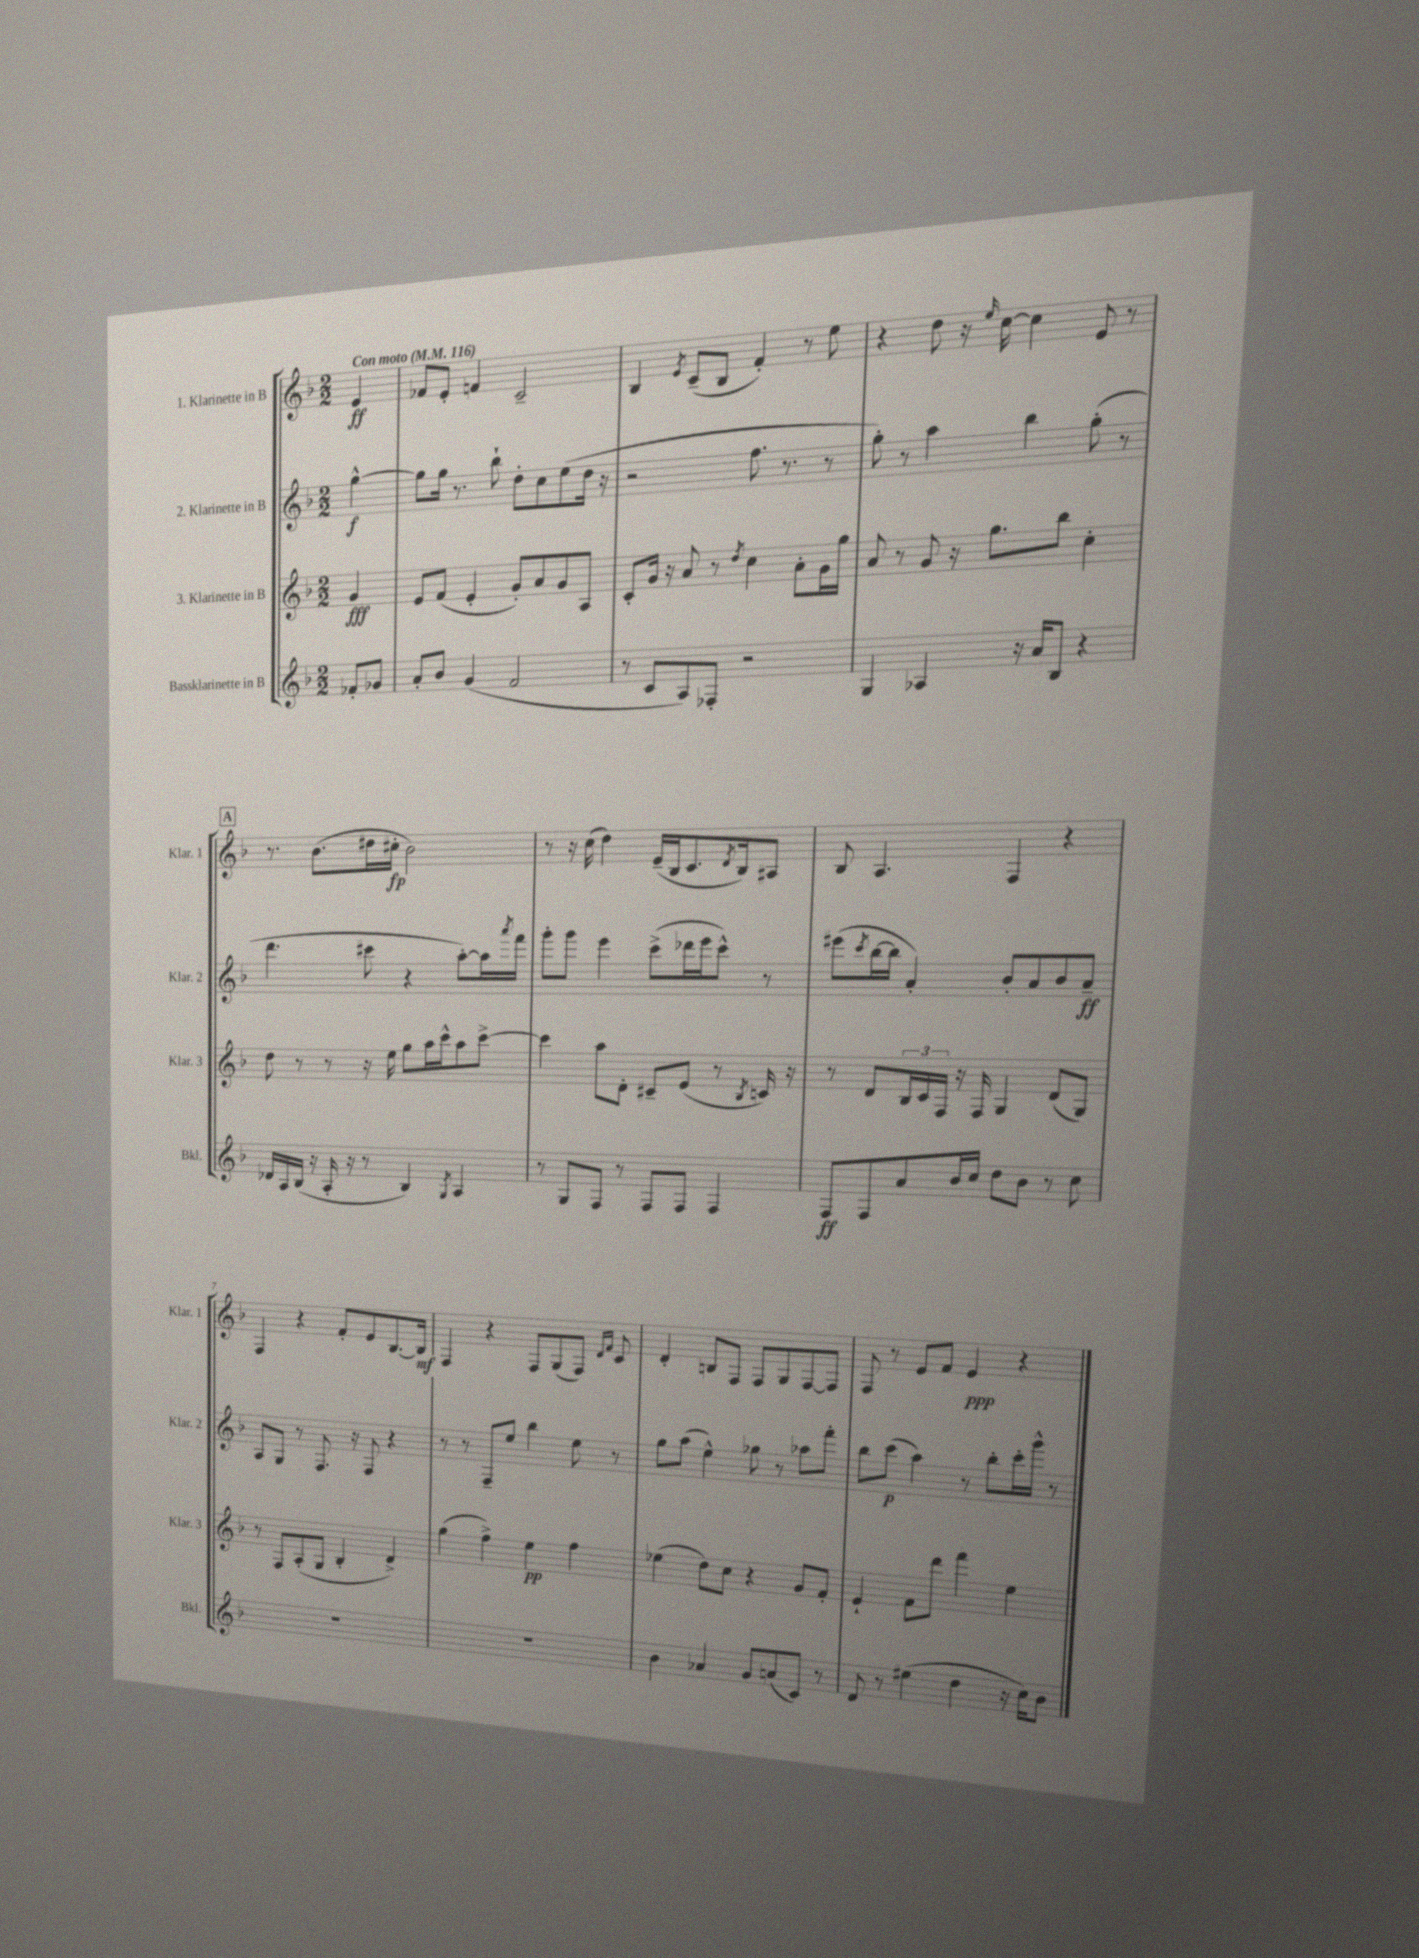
<<
\new StaffGroup <<
\new Staff = "s0" \with { instrumentName = "1. Klarinette in B" shortInstrumentName = "Klar. 1" } {
    \clef treble \key f \major \numericTimeSignature \time 2/2 \partial 4 \tempo "Con moto" 4 = 116
    e'4\ff |
    fes'8 e'8-. f'4 c'2-- |
    bes4 \acciaccatura { e'8 } c'8--( bes8 f'4-.) r8 e''8 |
    r4 d''8 r16 \grace { e''16 } c''16~ c''4 e'8 r8 |
    \mark \markup { \box "A" } r8. bes'8.( dis''16 cis''16-.\fp bes'2) |
    r8 r16 c''16( d''4) e'16--( bes16 c'8. \acciaccatura { d'8 } bes16) ais8 |
    bes8 a4. f4 r4 |
    f4 r4 f'8-. e'8 bes8.~ bes16\mf |
    f4 r4 f8 g8( f8) \grace { d'16 f'16 } c'8 |
    d'4-. b8 f8 f8 g8 f8~ f8 |
    f8 r8 e'8 f'8 e'4\ppp r4 \bar "|." |
}
\new Staff = "s1" \with { instrumentName = "2. Klarinette in B" shortInstrumentName = "Klar. 2" } {
    \clef treble \key f \major \numericTimeSignature \time 2/2 \partial 4
    g''4~-^\f |
    g''8 g''16 r8. bes''8-! d''8-. c''8 e''8( d''16 r16 |
    r2 f''8. r8. r8 |
    g''8-.) r8 a''4 bes''4 g''8-.( r8 |
    \mark \markup { \box "A" } d'''4. cis'''8 r4 a''8~-.) a''16 \acciaccatura { a'''8 } f'''16 |
    g'''8-. g'''8 e'''4 c'''8->( des'''16 e'''16 c'''8-^) r8 |
    eis'''8( \acciaccatura { c'''8 } bes''16~ bes''16 a'4-.) bes'8-. a'8 bes'8 a'8--\ff |
    a8 g8 r8 f8. r16 f8 r4 |
    r8 r8 f8-- e''8 bes''4 e''8 r8 |
    g''8 a''8( e''4-^) ges''8 r8 aes''8 f'''8-. |
    bes''8 c'''8\p( a''4) r8 bes''8-. c'''16-. g'''16-^ r8 \bar "|." |
}
\new Staff = "s2" \with { instrumentName = "3. Klarinette in B" shortInstrumentName = "Klar. 3" } {
    \clef treble \key f \major \numericTimeSignature \time 2/2 \partial 4
    g'4\fff |
    e'8 f'8( e'4-. g'8-.) a'8 g'8 a8 |
    c'8-. g'16 r16 a'8 r8 \acciaccatura { d''8 } c''4 a'8-. g'16 g''16 |
    a'8 r8 g'8 r16 g''8. bes''8 c''4-. |
    \mark \markup { \box "A" } d''8 r8 r8 r16 e''16 g''8 a''16 c'''16-^ a''8 c'''8~-> |
    c'''4 a''8 d'8-. cis'8-- e'8( r8 \acciaccatura { bes8 } c'16) r16 |
    r8 d'8 \tuplet 3/2 { bes16 c'16 f16 } r16 f16 g4 d'8( g8) |
    r8 f8 a8-.( g8 bes4-. d'4->) |
    g''4( f''4->) e''4\pp f''4 |
    ees''4( d''8) c''8 r4 g'8 f'8-. |
    e'4-! f'8 d'''8 f'''4 e''4 \bar "|." |
}
\new Staff = "s3" \with { instrumentName = "Bassklarinette in B" shortInstrumentName = "Bkl." } {
    \clef treble \key f \major \numericTimeSignature \time 2/2 \partial 4
    fes'8-. ges'8 |
    a'8-. bes'8 g'4( f'2 |
    r8 c'8 a8) fes8-. r2 |
    g4 aes4 r16 a'16 bes8 r4 |
    \mark \markup { \box "A" } des'16 a16 bes16( r16 a16-. r16 r8 bes4) \acciaccatura { g8 } a4 |
    r8 g8 f8 r8 f8 f8 f4 |
    f8\ff f8 a'8 bes'16 c''16 d''8 bes'8 r8 c''8 |
    R1 |
    R1 |
    bes'4 aes'4 g'8 a'8( c'8) r8 |
    d'8 r8 eis''4( d''4 r16 c''16) bes'8 \bar "|." |
}
>>
>>
